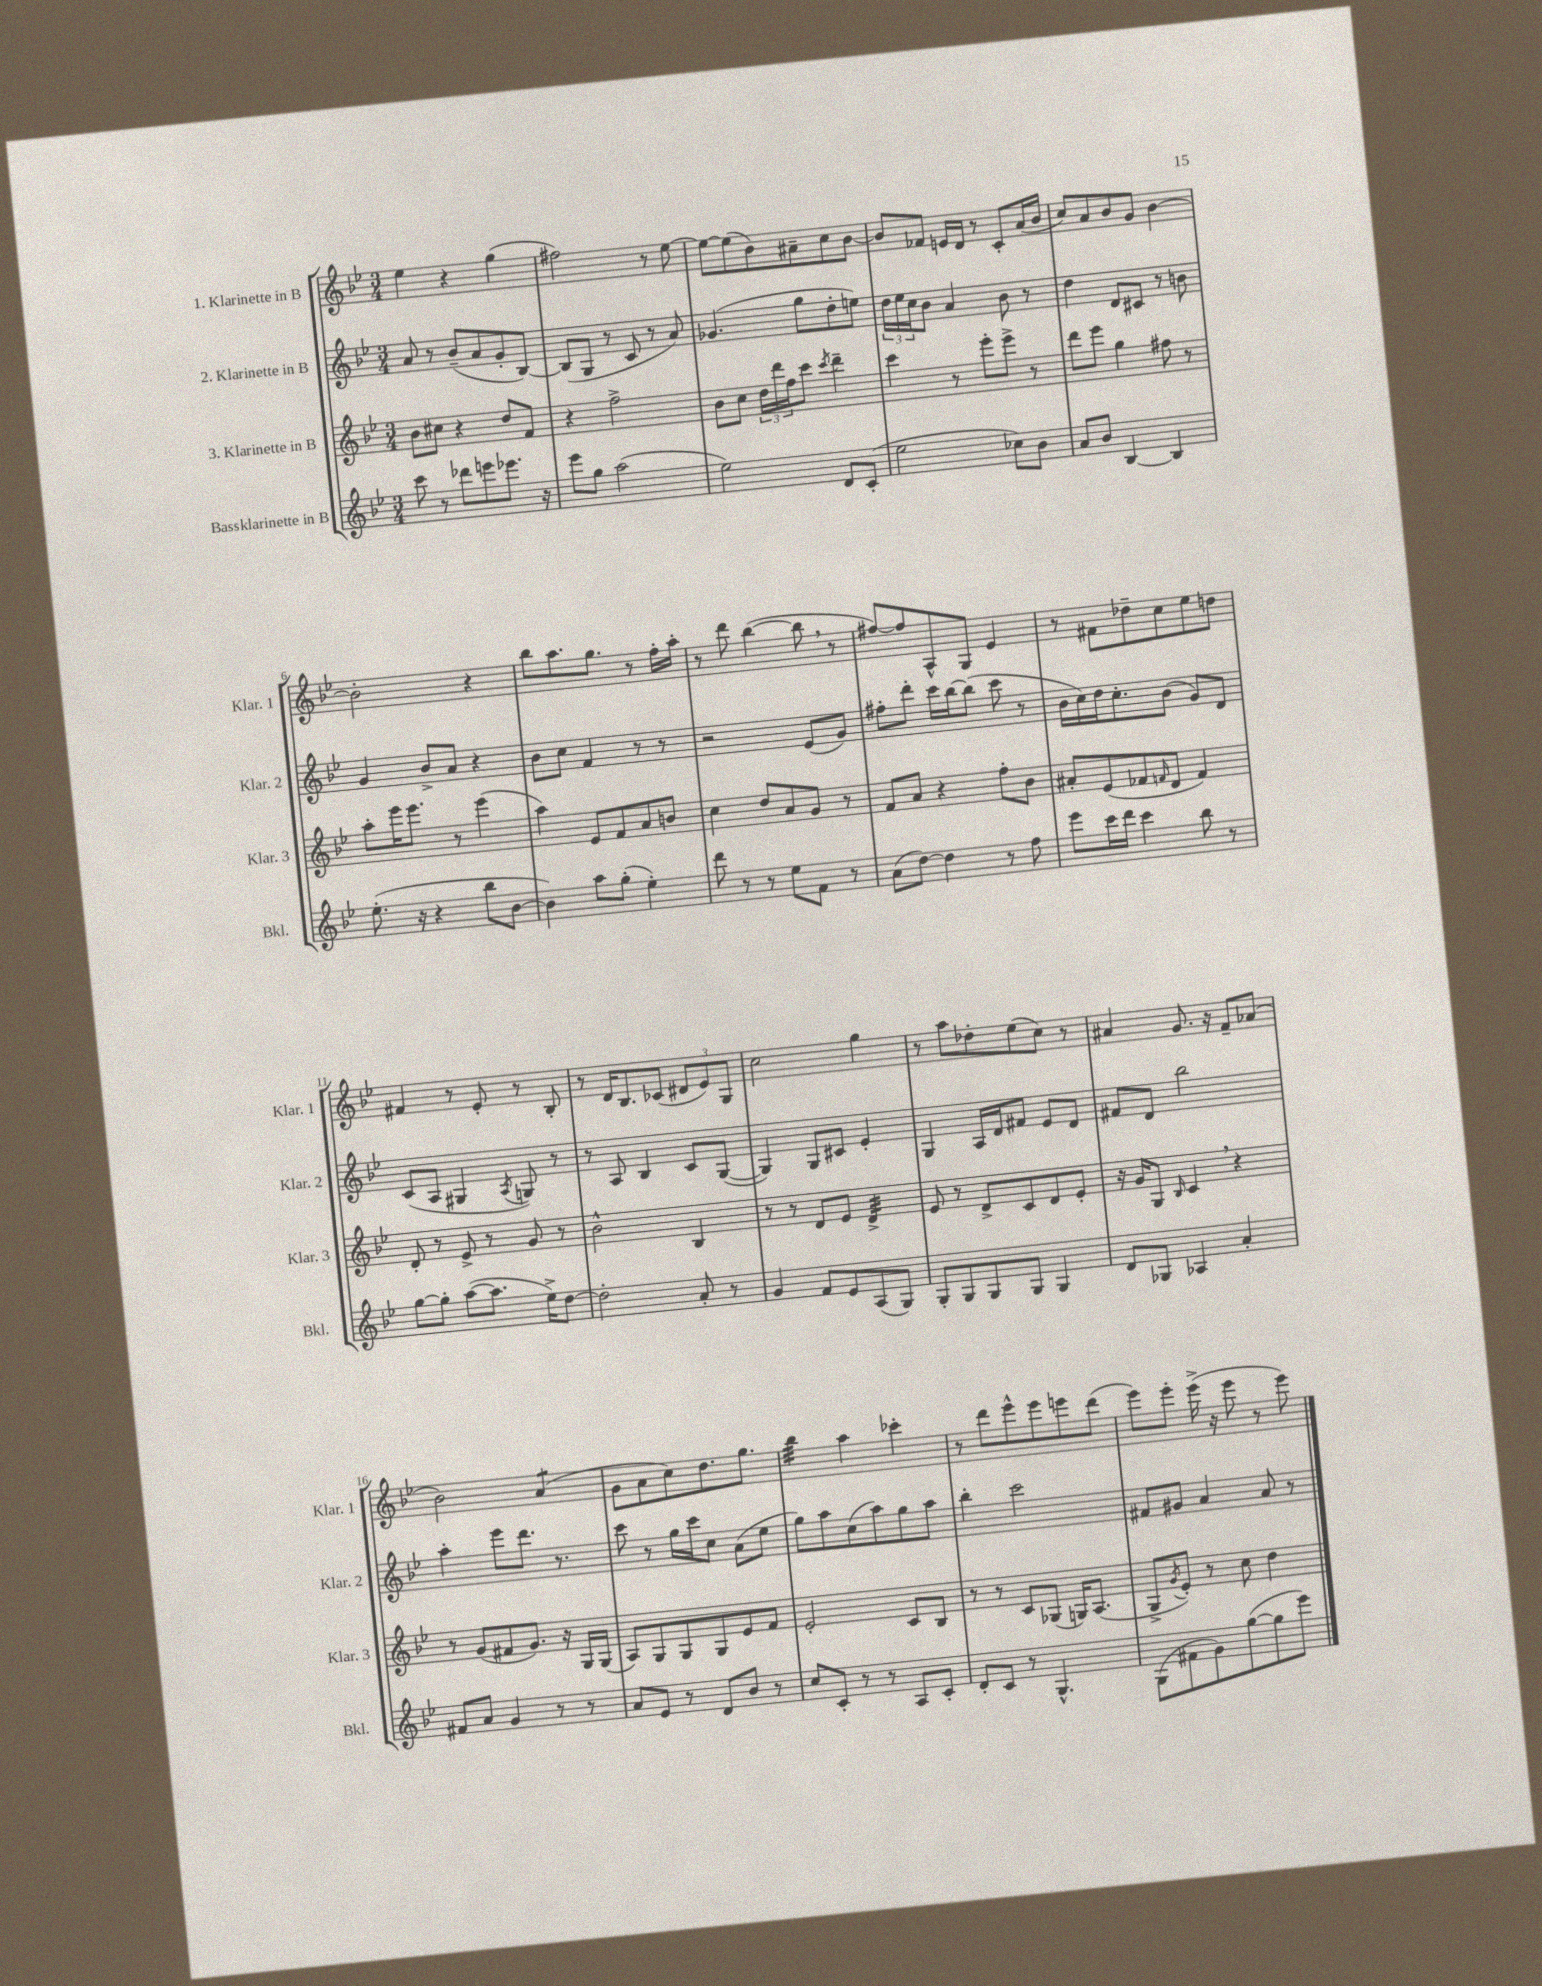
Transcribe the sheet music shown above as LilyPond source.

<<
\new StaffGroup <<
\new Staff = "s0" \with { instrumentName = "1. Klarinette in B" shortInstrumentName = "Klar. 1" } {
    \clef treble \key bes \major \numericTimeSignature \time 3/4
    ees''4 r4 g''4( |
    fis''2) r8 ees''8~ |
    ees''8~ ees''8( bes'8) ais'8-- c''8 bes'8~ |
    bes'8 fes'8 e'16 d'16 r8 c'8-. a'16( bes'16 |
    c''8) a'8 bes'8 g'8 bes'4~ |
    bes'2-. r4 |
    bes''8 a''8. g''8. r8 f''16-. a''16-. |
    r8 d'''8 bes''4~( bes''8 \breathe r8 |
    fis''8~) fis''8 a8-^ g8 ees'4 |
    r8 fis'8 des''8-- c''8 ees''8 d''8 |
    fis'4 r8 ees'8-. r8 bes8-. |
    r8 d'16 bes8. ces'8( \tuplet 3/2 { dis'8 ees'8) g8 } |
    c''2 g''4 |
    r8 a''8 des''8-. ees''8( c''8) r8 |
    ais'4 g'8. r16 f'8-- aes'8( |
    bes'2) a'4:8( |
    g'8 a'8 c''8) d''8. g''8. |
    bes''4:32 a''4 ces'''4-. |
    r8 d'''8 ees'''8-^ ees'''8 e'''8 d'''8( |
    ees'''8) ees'''8-. ees'''16->( r16 ees'''8 r8 ees'''8) \bar "|." |
}
\new Staff = "s1" \with { instrumentName = "2. Klarinette in B" shortInstrumentName = "Klar. 2" } {
    \clef treble \key bes \major \numericTimeSignature \time 3/4
    a'8 r8 bes'8--( a'8 g'8-. bes8~) |
    bes8( g8 r8 c'8 r8 a'8) |
    ges'4.( g''8 d''8-. e''8) |
    \tuplet 3/2 { d''16 ees''16 c''16 } bes'8 a'4 bes'8 r8 |
    d''4 d'8 cis'8 r8 b'8 |
    g'4 bes'8-> a'8 r4 |
    bes'8 c''8 f'4 r8 r8 |
    r2 ees'8( g'8) |
    fis''8-. d'''8-. c'''16 bes''16~ bes''8( c'''8 r8 |
    bes'16 c''16) d''16 c''8.-. bes'8( g'8) d'8 |
    c'8( a8 gis4 \acciaccatura { a8 } g8) r8 |
    r8 a8 bes4 c'8 g8~( |
    g4) g8 cis'8 ees'4-. |
    g4 a16 d'16 fis'8 ees'8 d'8 |
    fis'8 d'8 bes''2 |
    a''4-. ees'''8 d'''8. r8. |
    c'''8 r8 g''16 c'''16 c''8 a'8( ees''8 |
    g''8) a''8 c''8( a''8) g''8 a''8 |
    bes''4-. c'''2 |
    fis'8 gis'8 a'4 a'8 r8 \bar "|." |
}
\new Staff = "s2" \with { instrumentName = "3. Klarinette in B" shortInstrumentName = "Klar. 3" } {
    \clef treble \key bes \major \numericTimeSignature \time 3/4
    bes'8 cis''8 r4 d''8 f'8 |
    r4 f''2-> |
    bes'8 c''8 \tuplet 3/2 { d''16 d'''16 f''16 } c'''8 \acciaccatura { c'''8 } d'''4-- |
    c'''4 r8 ees'''8-. ees'''8-> r8 |
    d'''8 ees'''8 g''4 fis''8 r8 |
    a''8-. ees'''16 ees'''8. r8 ees'''4( |
    a''4) ees'8 f'8 a'8 b'8 |
    c''4 d''8 a'8 g'8 r8 |
    f'8 a'8 r4 f''8-. bes'8 |
    ais'8-. ees'8( fes'8 \grace { f'16 } d'8 f'4) |
    d'8-. r8 ees'8-> r8 g'8 r8 |
    bes'2-^ bes4 |
    r8 r8 d'8 ees'8 d'4:32-> |
    ees'8 r8 d'8-> c'8 d'8 ees'8-. |
    r16 g'16 g8 \grace { bes16 } c'4 \breathe r4 |
    r8 g'8( fis'8 g'8.) r16 g16 g16( |
    a8) g8 g8 g8 ees'8 f'8 |
    ees'2-. c'8 bes8 |
    r8 r8 c'8 ges8( g16) a8.( |
    g8-> \acciaccatura { g'8 } ees'8-.) r8 c''8 d''4 \bar "|." |
}
\new Staff = "s3" \with { instrumentName = "Bassklarinette in B" shortInstrumentName = "Bkl." } {
    \clef treble \key bes \major \numericTimeSignature \time 3/4
    c'''8 r8 des'''8 e'''8 ees'''8. r16 |
    ees'''8 g''8 a''2( |
    ees''2) d'8 c'8-.( |
    ees''2 ces''8) bes'8 |
    a'8 bes'8 bes4~ bes4 |
    ees''8.-.( r16 r4 bes''8 bes'8~ |
    bes'4) a''8 g''8-.( ees''4-.) |
    d'''8 r8 r8 ees''8 f'8 r8 |
    a'8( d''8~) d''4 r8 f''8 |
    ees'''8 c'''16 d'''16 c'''4 bes''8 r8 |
    g''8~ g''8-. a''8~( a''8. ees''16->) d''8~ |
    d''2-. a'8-. r8 |
    g'4 f'8 ees'8 a8( g8) |
    g8-. g8 g8 g8 g4 |
    d'8 ges8 aes4 a'4-. |
    fis'8 a'8 g'4 r8 r8 |
    a'8 ees'8 r8 d'8 bes'8 r8 |
    c''8 c'8-. r8 r8 a8 c'8-. |
    d'8-. c'8 r8 g4.-^ |
    g8( fis'8 g'8) g''8~( g''8 ees'''8) \bar "|." |
}
>>
>>
